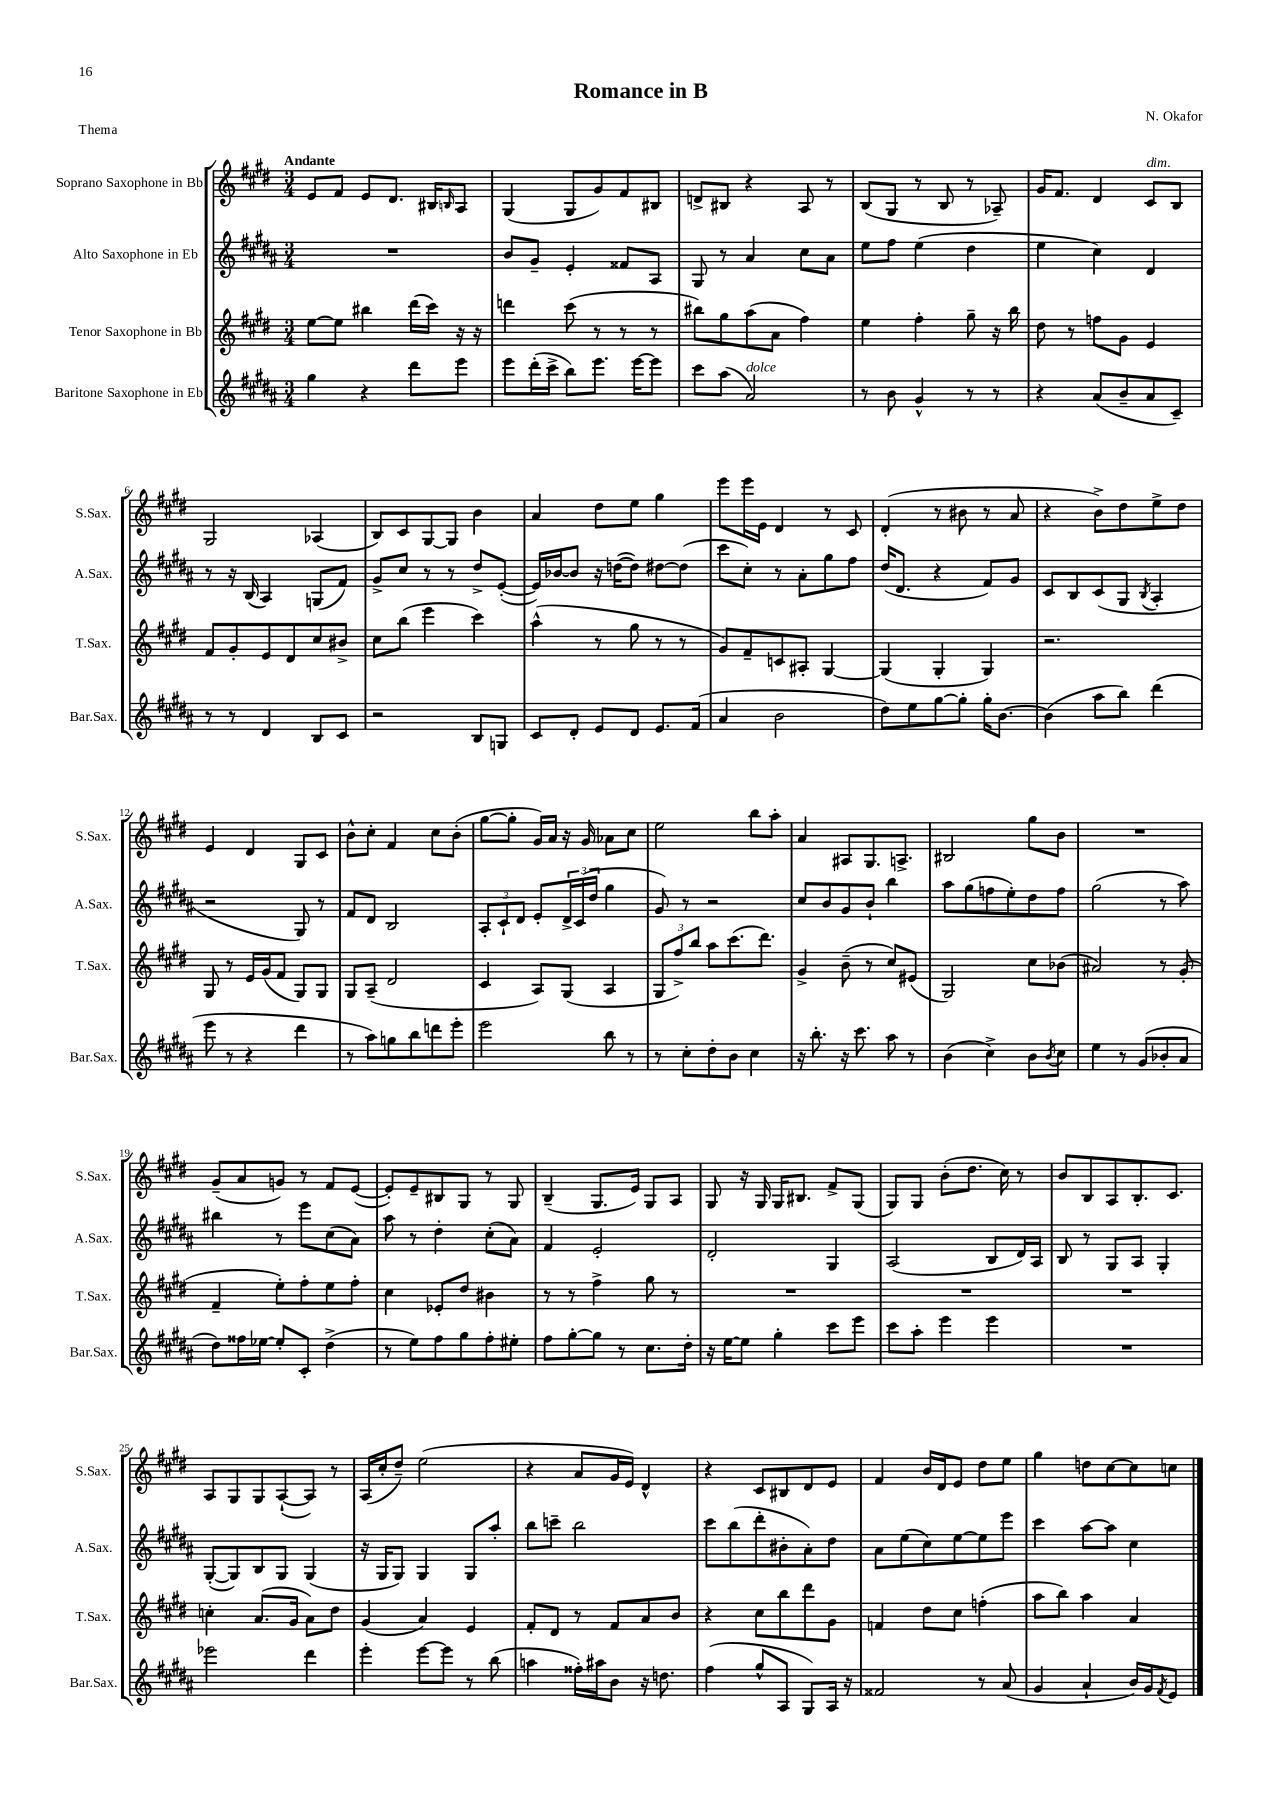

**kern	**kern	**kern	**kern
*part4	*part3	*part2	*part1
*staff4	*staff3	*staff2	*staff1
*I"Baritone Saxophone in Eb	*I"Tenor Saxophone in Bb	*I"Alto Saxophone in Eb	*I"Soprano Saxophone in Bb
*I'Bar.Sax.	*I'T.Sax.	*I'A.Sax.	*I'S.Sax.
*clefG2	*clefG2	*clefG2	*clefG2
*k[f#c#g#d#a#]	*k[f#c#g#d#]	*k[f#c#g#d#a#]	*k[f#c#g#d#]
*M3/4	*M3/4	*M3/4	*M3/4
=1	=1	=1	=1
!	!	!	!LO:TX:a:B:t=Andante
4gg#\	[8ee\L	2.r	8e/L
.	8ee\J]	.	8f#/J
4r	4bb#X\	.	8e/L
.	.	.	8.d#/J
8ddd#\L	(16ddd#\LL	.	.
.	16ccc#\JJ)	.	16B#X/KL
.	.	.	16qqBn/
8eee\J	16r	.	8A/J
.	16r	.	.
=2	=2	=2	=2
8eee\L	4dddn\	8b/L	(4G#/
(16ddd#'\L	.	8g#~/J	.
16ccc#^\JJ	.	.	.
8bb\L)	(8ccc#\	4e'/	8G#/L
8.eee\J	8r	.	8g#/)
.	8r	8f##X/L	8f#/
[16eee\KL	.	.	.
8eee\J]	8r	8A#/J	8B#X/J
=3	=3	=3	=3
8ccc#\L	8bb#X\L)	8G#/	8dn^/L
(8aa#\J	8gg#\	8r	8B#X/J
!LO:TX:a:i:t=dolce	!	!	!
2a#/)	(8aa\	4a#/	4r
.	8a\J	.	.
.	4ff#\)	8cc#\L	8A/
.	.	8a#\J	8r
=4	=4	=4	=4
8r	4ee\	8ee\L	(8B/L
8b\	.	8ff#\J	8G#/J
4g#^^/	4ff#'\	(4ee\	8r
.	.	.	8B/
8r	8gg#~\	4dd#\	8r
8r	16r	.	8A-X~/)
.	16bb\	.	.
=5	=5	=5	=5
4r	8dd#\	4ee\	16g#/KL
.	.	.	8.f#/J
.	8r	.	.
(8a#/L	8ffn\L	4cc#\)	4d#/
8b~/	8g#\J	.	.
!	!	!	!LO:TX:a:i:t=dim.
8a#/	4e/	4d#/	8c#/L
8c#~/J)	.	.	8B/J
!!LO:LB:g=z
=6	=6	=6	=6
8r	8f#/L	8r	2G#/
8r	8g#'/	16r	.
.	.	(16B/	.
4d#/	8e/	4A#/)	.
.	8d#/	.	.
8B/L	8cc#/	(8Gn/L	(4A-X/
8c#/J	8b#X^/J	8f#/J)	.
=7	=7	=7	=7
2r	8cc#\L	8g#^/L	8B/L)
.	(8bb\J	8cc#/J	8c#/
.	4eee\	8r	[8G#/
.	.	8r	8G#/J]
8B/L	4ccc#\)	8dd#^/L	4b\
8Gn/J	.	([8e'/J	.
=8	=8	=8	=8
8c#/L	(4aa^^\	16e/LL])	4a/
.	.	[16b-X/J	.
8d#'/J	.	8b-/J]	.
8e/L	8r	16r	8dd#\L
.	.	([16ddn\KL	.
8d#/J	8gg#\	8dd\J])	8ee\J
8.e/L	8r	[8dd#X\L	4gg#\
.	8r	(8dd#\J]	.
(16f#/Jk	.	.	.
=9	=9	=9	=9
4a#/	8g#/L)	8ccc#\L	8eee\L
.	8f#~/	8cc#'\J)	16eee\L
.	.	.	16e\JJ
2b\	8cn/	8r	4d#/
.	8A#X'/J	8a#'\L	.
.	[4G#/	8gg#\	8r
.	.	8ff#\J	8c#/
=10	=10	=10	=10
8dd#\L)	(4G#/]	(16dd#/KL	(4d#'/
.	.	8.d#/J	.
8ee\	.	.	.
[8gg#\	4G#'/	4r	8r
8gg#'\J]	.	.	8b#X\
16gg#'\KL	4G#/)	8f#/L)	8r
[8.b\J	.	.	.
.	.	8g#/J	8a/
=11	=11	=11	=11
(4b\]	2.r	8c#/L	4r
.	.	8B/	.
8aa#\L	.	(8c#/	8b^\L)
8bb\J)	.	8G#/J	8dd#\
.	.	8qB/	.
(4ddd#\	.	4A#'/	8ee^\
.	.	.	8dd#\J
!!LO:LB:g=z
=12	=12	=12	=12
8eee\	8G#/	2r	4e/
8r	8r	.	.
4r	16e/LL	.	4d#/
.	(16g#/J	.	.
.	8f#/J	.	.
4ddd#\	8G#/L)	8G#/)	8G#/L
.	8G#/J	8r	8c#/J
=13	=13	=13	=13
8r	8G#/L	8f#/L	8b^^\L
8aa#\L)	(8A~/J	8d#/J	8cc#'\J
8ggn\	2d#/	2B/	4f#/
8bb\	.	.	.
8dddn\	.	.	8cc#\L
8eee'\J	.	.	(8b'\J
=14	=14	=14	=14
2eee\	4c#/	12A#'/L	[8gg#\L
.	.	12c#`/	.
.	.	.	8gg#'\J]
.	.	12d#/J	.
.	8A/L)	8e'/L	16g#/LL)
.	.	.	16a/JJ
.	(8G#/J	24d#^/L	16r
.	.	(24c#/	.
.	.	.	16g#/
.	.	24dd#/JJ	.
8bb\	4A/	4gg#\	8a-X\L
8r	.	.	8cc#\J
=15	=15	=15	=15
8r	12G#/L	8g#/)	2ee\
.	12ff#^/)	.	.
8cc#'\L	.	8r	.
.	12bb/J	.	.
8dd#'\	8aa\L	2r	.
8b\J	(8.ccc#\	.	.
4cc#\	.	.	8bb\L
.	8.ddd#\J)	.	.
.	.	.	8aa'\J
=16	=16	=16	=16
16r	4g#^/	8cc#/L	4a/
8.bb'\	.	.	.
.	.	8b/	.
16r	(8b~\	8g#/	8A#X/L
8.ccc#\	.	.	.
.	8r	8b`/J	8.G#/
8aa#\	8cc#/L)	4bb\	.
.	.	.	8.An^/J
8r	(8e#X/J	.	.
=17	=17	=17	=17
(4b\	2G#/)	8aa#\L	2B#X/
.	.	(8gg#\	.
4cc#^\)	.	8ffn\	.
.	.	8ee'\)	.
8b\L	8cc#\L	8dd#\	8gg#\L
8qb/	.	.	.
8cc#\J	(8b-X\J	8ff\J	8b\J
=18	=18	=18	=18
4ee\	2a#X/)	(2gg#\	2.r
8r	.	.	.
(8g#/L	.	.	.
8b-X'/	8r	8r	.
8a#/J	(8g#'/	8aa#\)	.
!!LO:LB:g=z
=19	=19	=19	=19
8dd#\L)	4f#~/	4bb#X\	(8g#~/L
16ff##X\L	.	.	8a/
[16ee-X\JJ	.	.	.
8ee-'/L]	8ee'\L)	8r	8gn/J)
8c#'/J	8ff#'\	8eee\L	8r
(4dd#^\	8ee\	(8cc#\	8f#/L
.	8ff#'\J	8a#\J)	([8e/J
=20	=20	=20	=20
8r	4cc#\	8aa#\	8e'/L])
8ee\L)	.	8r	8e~/
8ff#\	8e-X'/L	4dd#'\	8B#X/
8gg#\	8dd#/J	.	8G#/J
8ff#'\	4b#X\	(8cc#'\L	8r
8ee#X'\J	.	8a#\J)	8G#/
=21	=21	=21	=21
8ff#\L	8r	4f#/	(4B~/
[8gg#'\	8r	.	.
8gg#\J]	4ff#^\	2e'/	8.G#/L
8r	.	.	.
.	.	.	16e/Jk)
8.cc#\L	8gg#\	.	8G#/L
.	8r	.	8A/J
16dd#'\Jk	.	.	.
=22	=22	=22	=22
16r	2.r	2d#'/	8G#/
[16ee\KL	.	.	.
8ee\J]	.	.	16r
.	.	.	16G#/
4gg#'\	.	.	16G#/KL
.	.	.	8.B#X/J
8ccc#\L	.	4G#/	8f#^/L
8eee\J	.	.	(8G#/J
=23	=23	=23	=23
8ccc#\L	2.r	(2A#/	8G#/L)
8aa#'\J	.	.	8G#/J
4eee\	.	.	(8b'\L
.	.	.	8.dd#\J
4eee\	.	8B/L	.
.	.	.	16cc#\)
.	.	16d#/L)	8r
.	.	16A#/JJ	.
=24	=24	=24	=24
2.r	2.r	8B/	8b/L
.	.	8r	8B/
.	.	8G#/L	8A/
.	.	8A#/J	8.B'/
.	.	4G#'/	.
.	.	.	8.c#/J
!!LO:LB:g=z
=25	=25	=25	=25
2eee-X\	4ccn'\	([8G#'/L	8A/L
.	.	8G#/])	8G#/
.	(8.a/L	8B/	8G#/
.	.	8G#/J	([8A`/
.	16g#/Jk	.	.
4ddd#\	8a\L)	(4G#/	8A/J])
.	8dd#\J	.	8r
=26	=26	=26	=26
4eee'\	(4g#/	16r	(16A/LL
.	.	16G#/KL	16cc#'/J
.	.	8G#/J)	8dd#~/J)
[8eee\L	4a/)	4G#/	(2ee\
8eee\J]	.	.	.
8r	4e/	8G#/L	.
(8bb\	.	8aa#'/J	.
=27	=27	=27	=27
4aan\	8f#'/L	8bb\L	4r
.	8d#/J	8cccn~\J	.
16ff##X'\LL)	8r	2bb\	8a/L
16aa#X\J	.	.	.
8b\J	8f#/L	.	16g#/L
.	.	.	16e/JJ)
16r	8a/	.	4d#^^/
8.ddn\	.	.	.
.	8b/J	.	.
=28	=28	=28	=28
(4ff#\	4r	8ccc#\L	4r
.	.	(8bb\	.
8gg#^^/L	8cc#\L	8ddd#'\	8c#/L
8A#/J	8bb\	8b#X'\	8B#X/
8G#/L)	8ddd#\	8a#'\)	8d#/
16A#/Jk	8g#\J	8dd#\J	8e/J
16r	.	.	.
=29	=29	=29	=29
2f##X/	4fn/	8a#\L	4f#/
.	.	(8ee\	.
.	8dd#\L	8cc#\)	16b/LL
.	.	.	16d#/J
.	8cc#\J	[8ee\	8e/J
8r	(4ffn'\	8ee\]	8dd#\L
(8a#/	.	8eee\J	8ee\J
=30	=30	=30	=30
4g#/	8aa\L	4ccc#\	4gg#\
.	8bb\J)	.	.
4a#`/	4aa\	[8aa#\L	8ddn\L
.	.	8aa#\J]	[8cc#\
16b/LL)	4a/	4cc#\	8cc#\]
16g#/J	.	.	.
8qf#/	.	.	.
8e/J	.	.	8ccn\J
==	==	==	==
*-	*-	*-	*-
